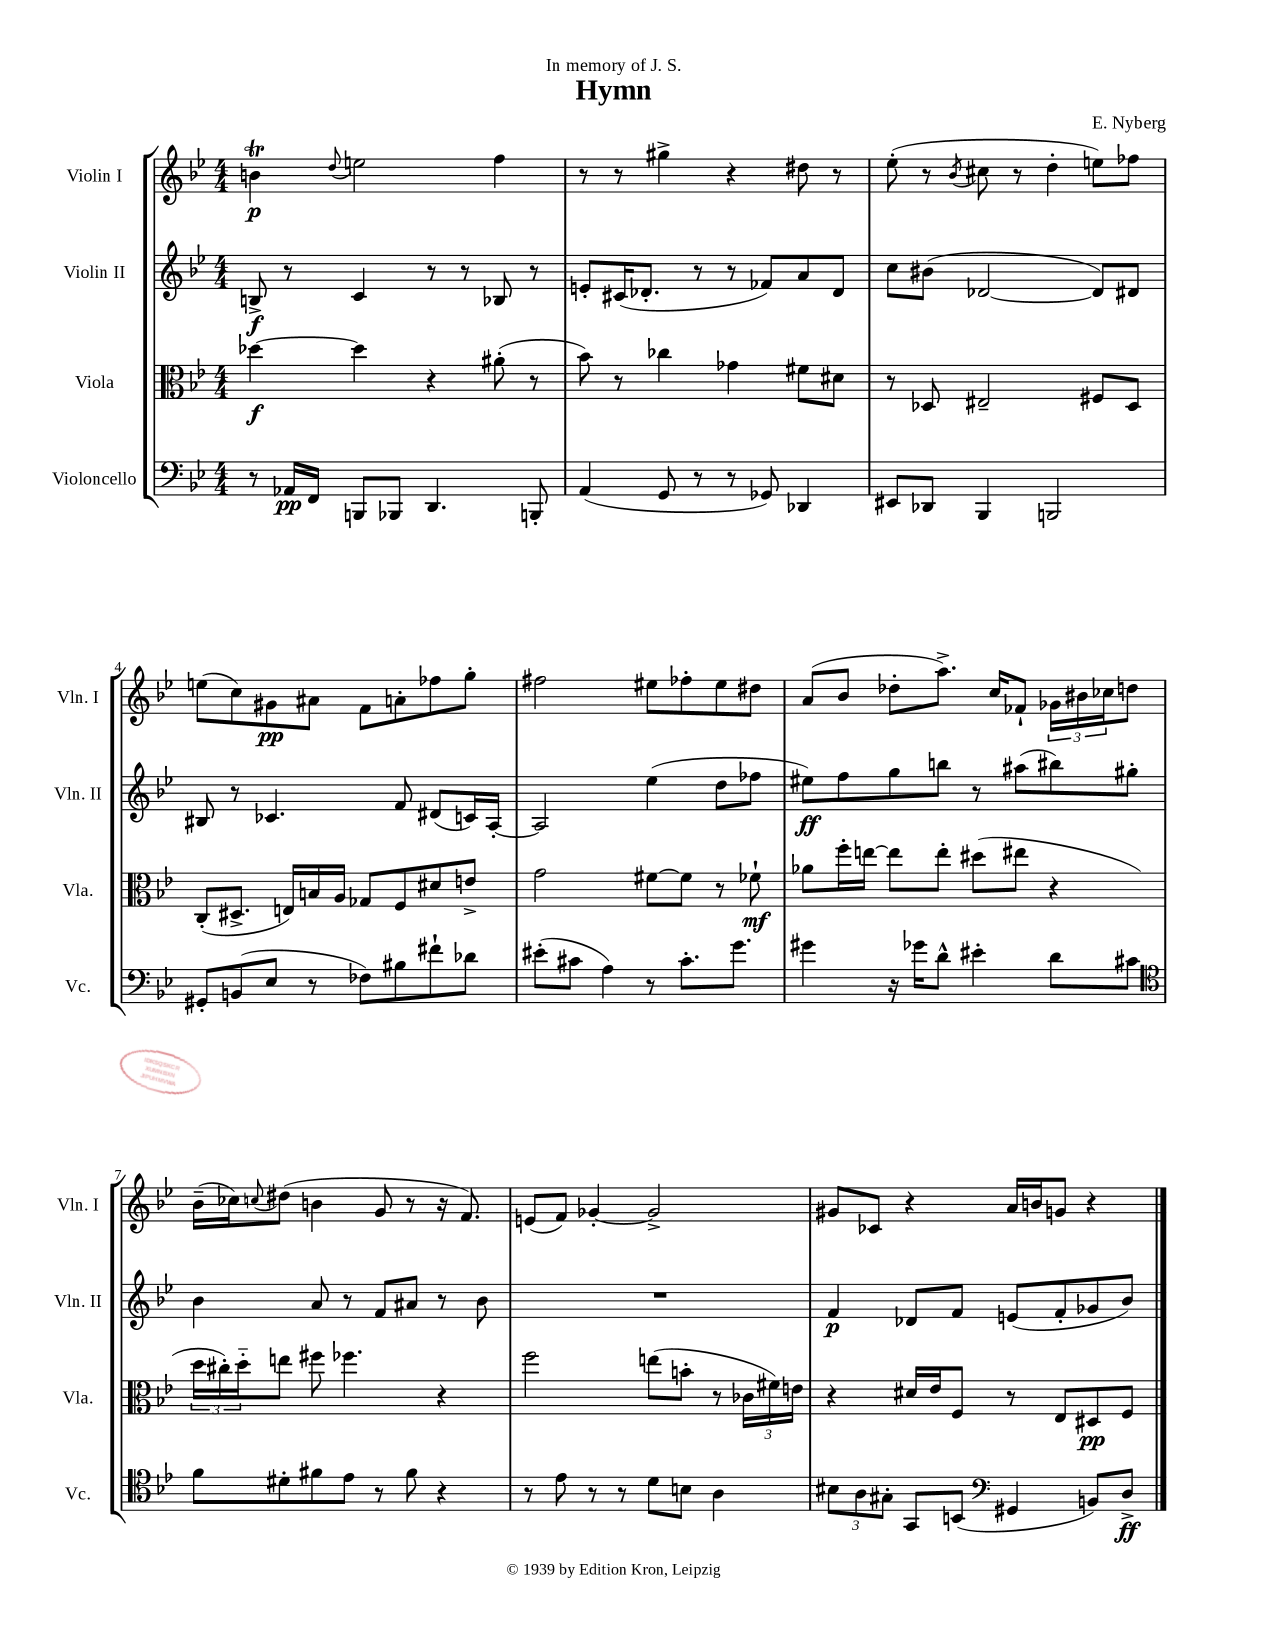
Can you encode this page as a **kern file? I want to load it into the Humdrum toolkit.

**kern	**kern	**kern	**kern
*staff4	*staff3	*staff2	*staff1
*clefF4	*clefC3	*clefG2	*clefG2
*k[b-e-]	*k[b-e-]	*k[b-e-]	*k[b-e-]
*M4/4	*M4/4	*M4/4	*M4/4
8r	[4dd-\	8B^/	4b\
16AA-/LL	.	8r	.
16FF/JJ	.	.	.
.	.	.	8qqdd/
8BBB/L	4dd-\]	4c/	2ee\
8BBB-/J	.	.	.
4.DD/	4r	8r	.
.	.	8r	.
.	(8a#'\	8B-/	4ff\
8BBB'/	8r	8r	.
=	=	=	=
(4AA/	8b-\)	8e'/L	8r
.	8r	(16c#/K	8r
.	.	8.d-'/J	.
8GG/	4cc-\	.	4gg#^\
8r	.	8r	.
8r	4g-\	8r	4r
8GG-/)	.	8f-/L)	.
4DD-/	8f#\L	8a/	8dd#\
.	8d#\J	8d-/J	8r
=	=	=	=
8EE#/L	8r	8cc\L	(8ee-'\
8DD-/J	8D-/	(8b#\J	8r
.	.	.	8qb-/
4BBB-/	2E#~/	[2d-/	8cc#\
.	.	.	8r
2BBB/	.	.	4dd'\
.	8F#/L	8d-/]L)	8ee\L)
.	8D-/J	8d#/J	8ff-\J
=	=	=	=
8GG#'/L	(8C'/L	8B#/	(8ee\L
(8BB/	8.D#^/J	8r	8cc\)
8E-/J	.	4.c-/	8g#\
.	16E/LL)	.	.
8r	16B/	.	8a#\J
.	16A/JJ	.	.
8F-\L)	8G-/L	.	8f\L
8B#\	8F/	8f/	8a'\
8f#`\	8d#/	(8d#/L	8ff-\
8d-\J	8e^/J	16c/L)	8gg'\J
.	.	[16A'/JJ	.
=	=	=	=
(8e#'\L	2g\	2A/]	2ff#\
8c#\J	.	.	.
4A\)	.	.	.
8r	[8f#\L	(4ee-\	8ee#\L
8.c#'\L	8f#\]J	.	8ff-'\
.	8r	8dd\L	8ee#\
8.g\J	.	.	.
.	8f-`\	8ff-\J	8dd#\J
=	=	=	=
4g#\	8a-\L	8ee#\L)	(8a/L
.	16ff'\L	8ff\	8b-/J
.	[16ee\JJ	.	.
16r	8ee\]L	8gg\	8dd-'\L
16g-\LK	.	.	.
8d^^\J	8ee'\J	8bb\J	8.aa^\J)
4e#'\	(8dd#\L	8r	.
.	.	.	16cc/LK
.	8ee#\J	(8aa#\L	8f-`/J
8d\L	4r	8bb#\)	24g-\LL
.	.	.	24b#\
.	.	.	24cc-\J
8c#\J	.	8gg#'\J	8dd\J
=	=	=	=
*clefC4	*	*	*
8f\L	24dd\LL	4b-\	(16b-~\LL
.	24cc#'\)	.	.
.	.	.	16cc-\J)
.	24dd'~\J	.	.
.	.	.	8qqcc/
8d#'\	8ee\J	.	(8dd#\J
8f#\	8ff#\	8a/	4b\
8e-\J	4.ff-\	8r	.
8r	.	8f/L	8g/
8f#\	.	8a#/J	8r
4r	4r	8r	16r
.	.	.	8.f/)
.	.	8b-\	.
=	=	=	=
8r	2ff\	1r	(8e/L
8e-\	.	.	8f/J)
8r	.	.	[4g-'/
8r	.	.	.
8d\L	(8ee\L	.	2g-^/]
8B\J	8b'\J	.	.
4A\	8r	.	.
.	24c-\LL	.	.
.	24f#\)	.	.
.	24e\JJ	.	.
=	=	=	=
12B#\L	4r	4f/	8g#/L
12A\	.	.	.
.	.	.	8c-/J
12G#'\J	.	.	.
8GG/L	16d#/LL	8d-/L	4r
.	16e-/J	.	.
(8BB/J	8F/J	8f/J	.
*clefF4	*	*	*
4GG#/	8r	(8e/L	16a/LL
.	.	.	16b/J
.	8E-/L	8f'/	8g/J
8BB/L)	8D#/	8g-/	4r
8D^/J	8F/J	8b-/J)	.
==	==	==	==
*-	*-	*-	*-
